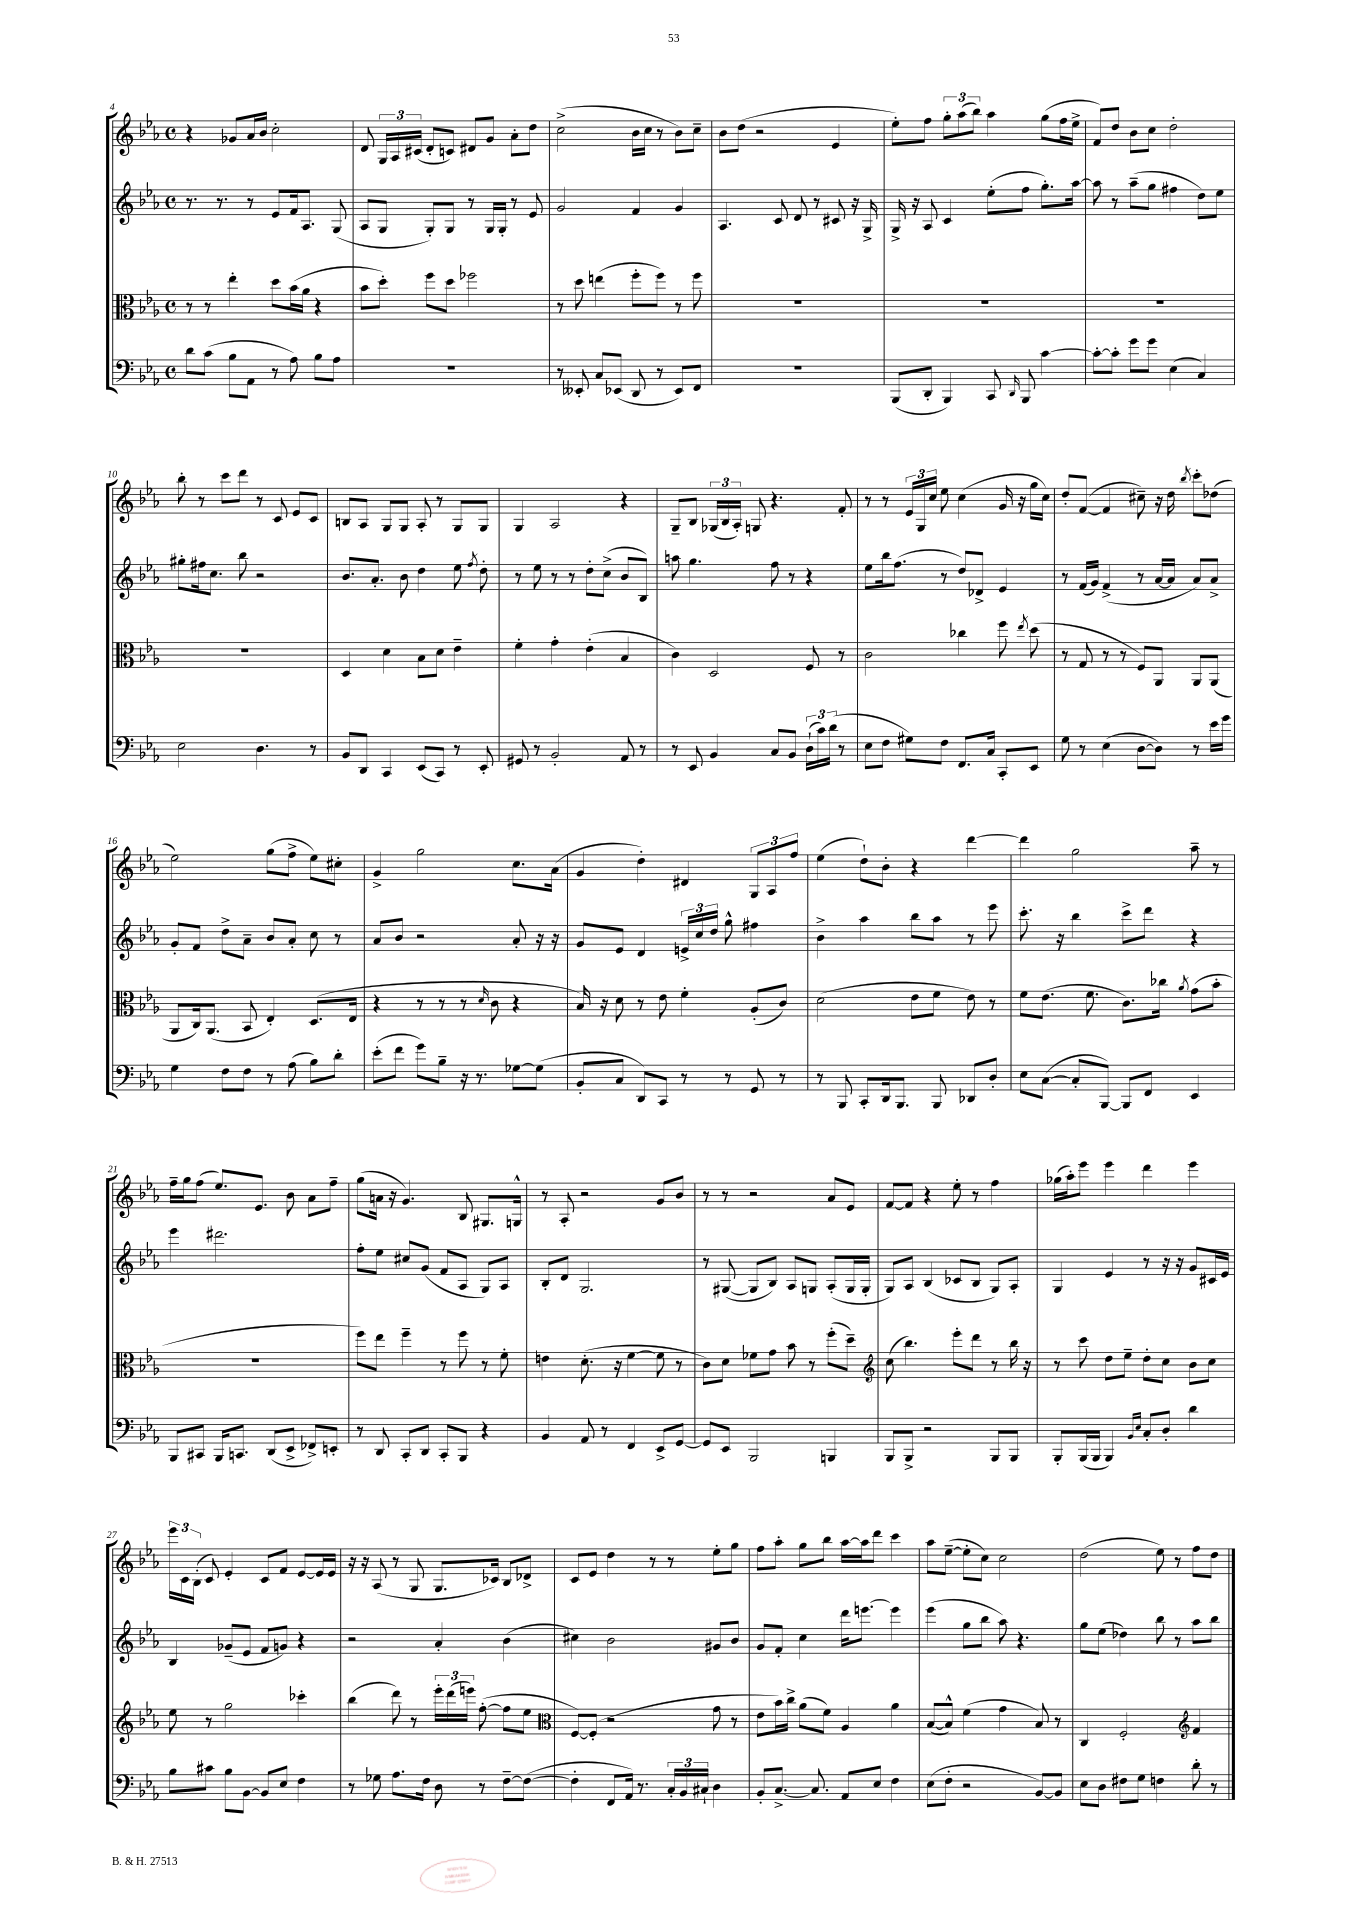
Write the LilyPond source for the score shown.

<<
\new StaffGroup <<
\new Staff = "s0" {
    \clef treble \key ees \major \defaultTimeSignature \time 4/4
    \autoBeamOff r4 ges'8[ aes'16 bes'16] c''2-. |
    d'8 \tuplet 3/2 { g16[ aes16 cis'16]( } d'8[-. c'8]) dis'8[ g'8] aes'8[-. d''8] |
    c''2->( bes'16[ c''16] r8 bes'8[) c''8]-- |
    bes'8[ d''8]( r2 ees'4 |
    ees''8[-.) f''8] \tuplet 3/2 { g''8[-. aes''8( bes''8]) } aes''4 g''8[( f''16 ees''16]-> |
    f'8[) d''8] bes'8[ c''8] d''2-. |
    bes''8-. r8 c'''8[ d'''8] r8 c'8 ees'8[ c'8] |
    b8[ aes8] g8[ g8] aes8-. r8 g8[ g8] |
    g4 aes2 r4 |
    g8[-- bes8] \tuplet 3/2 { ges16[( bes16 aes16]-.) } g8 r4. f'8-. |
    r8 r8 \tuplet 3/2 { ees'16[ g16 c''16] } ees''8 c''4( g'16 r16 g''16[ c''16]) |
    d''8[-. f'8]~( f'4 cis''8--) r16 d''16 \acciaccatura { bes''8 } c'''8[-. des''8]( |
    ees''2) g''8[( f''8]-> ees''8[) cis''8]-. |
    g'4-> g''2 c''8.[ aes'16]( |
    g'4 d''4-.) dis'4 \tuplet 3/2 { g8[ aes8 f''8] } |
    ees''4( d''8[-!) bes'8]-. r4 d'''4~ |
    d'''4 g''2 aes''8-- r8 |
    f''16[-- g''16 f''8]( ees''8.[) ees'8.] bes'8 aes'8[ f''8]-- |
    g''8[( a'16] r16 g'4.) bes8 gis8.[ g16]-^ |
    r8 aes8-. r2 g'8[ bes'8] |
    r8 r8 r2 aes'8[ ees'8] |
    f'8[~ f'8] r4 ees''8-. r8 f''4 |
    ges''16[( aes''16-.) ees'''8] ees'''4 d'''4 ees'''4 |
    \tuplet 3/2 { ees'''16[ c'16 bes16]-.( } c'8) ees'4-. c'8[ f'8] ees'8[~ ees'16 ees'16] |
    r16 r16 aes8( r8 g8 g8.[ ces'16]) bes8[ des'8]-> |
    c'8[ ees'8] d''4 r8 r8 ees''8[-. g''8] |
    f''8[ aes''8]-. g''8[ bes''8] aes''16[~ aes''16 d'''8] c'''4 |
    aes''8[ ees''8]~--( ees''8[-. c''8]) c''2 |
    d''2( ees''8) r8 f''8[ d''8] \bar "|." |
}
\new Staff = "s1" {
    \clef treble \key ees \major \defaultTimeSignature \time 4/4
    \autoBeamOff r8. r8. r8 ees'8[ f'16 aes8.] g8( |
    aes8[ g8] g8[-.) g8] r8 g16[ g16]-. r8 ees'8 |
    g'2 f'4 g'4 |
    aes4. c'8 d'8 r8 cis'8 r16 g16-> |
    g16-> r16 aes8 c'4 ees''8[-.( f''8] g''8.[-.) aes''16]~ |
    aes''8 r8 aes''8[--( g''8] fis''4 d''8[) ees''8] |
    gis''8[-. fis''16 c''8.] bes''8 r2 |
    bes'8.[ aes'8.]-. bes'8 d''4 ees''8 \acciaccatura { f''8 } d''8-. |
    r8 ees''8 r8 r8 d''8[-. c''8]->( bes'8[ bes8]) |
    a''8 g''4. f''8 r8 r4 |
    ees''8[ bes''16 f''8.]( r8 d''8[) des'8]-> ees'4 |
    r8 f'16[( g'16]) f'4->( r8 aes'16[~ aes'16] aes'8[) aes'8]-> |
    g'8[-. f'8] d''8[-> aes'8]-- bes'8[ aes'8]-. c''8 r8 |
    aes'8[ bes'8] r2 aes'8-. r16 r16 |
    g'8[ ees'8] d'4 \tuplet 3/2 { e'16[-> c''16 d''16] } g''8-^ fis''4 |
    bes'4-> aes''4 bes''8[ aes''8] r8 ees'''8 |
    c'''8.-. r16 bes''4 c'''8[-> d'''8] r4 |
    ees'''4 dis'''2. |
    f''8[-. ees''8] cis''8[ g'8]( f'8[ aes8] g8[) aes8] |
    bes8[-. d'8] g2. |
    r8 gis8~( gis8[ bes8]) aes8[ g8] aes8[-.( g16 g16]-. |
    g8[) aes8] bes4( ces'8[ bes8] g8[) aes8]-. |
    g4 ees'4 r8 r16 r16 g'8[ cis'16 ees'16] |
    bes4 ges'8[--( ees'8] f'8[ g'8]) r4 |
    r2 aes'4-. bes'4( |
    cis''4) bes'2 gis'8[ bes'8] |
    g'8[ f'8]-. c''4 d'''16[ e'''8.]~ e'''4 |
    ees'''4( g''8[ bes''8] aes''8) r4. |
    g''8[ ees''8]( des''4) bes''8 r8 aes''8[ bes''8] \bar "|." |
}
\new Staff = "s2" {
    \clef alto \key ees \major \defaultTimeSignature \time 4/4
    \autoBeamOff r8 r8 ees''4-. d''8[ bes'16( aes'16] r4 |
    bes'8[ d''8]-.) f''8[ d''8] fes''2 |
    r8 d''8 e''4( f''8[-. f''8]) r8 f''8 |
    R1 |
    R1 |
    R1 |
    R1 |
    d4 d'4 bes8[ d'8] ees'4-- |
    f'4-. g'4-. ees'4-.( bes4 |
    c'4) d2 f8 r8 |
    c'2 ces''4 f''8 \acciaccatura { ees''8 } d''8( |
    r8 g8 r8 r8 f8[) aes,8] aes,8[ aes,8]( |
    aes,8[ c16) aes,8.]( bes,8 ees4-.) d8.[( ees16] |
    r4 r8 r8 r8 \grace { d'16 } c'8 r4 |
    bes16) r16 d'8 r8 ees'8 f'4-. aes8[-.( c'8]) |
    d'2( ees'8[ f'8] ees'8) r8 |
    f'8[ ees'8.]( f'8. c'8.[) ces''16] \acciaccatura { aes'8 } g'8[( bes'8]-. |
    R1 |
    f''8[) ees''8] f''4-- r8 f''8 r8 f'8-. |
    e'4 d'8.-.( r16 f'4~ f'8 r8 |
    c'8[) d'8] fes'8[ g'8] bes'8 r8 f''8[-.( d''8]--) |
    \clef treble c''8( bes''4.) ees'''8[-. d'''8] r8 bes''16 r16 |
    r8 c'''8 d''8[ ees''8]-- d''8[-. c''8] bes'8[ c''8] |
    ees''8 r8 g''2 ces'''4-. |
    bes''4( d'''8) r8 \tuplet 3/2 { ees'''16[-. d'''16( e'''16]) } f''8~-.( f''8[ ees''8] |
    \clef alto f8[~) f8]-.( r2 g'8 r8 |
    ees'8[ bes'16) c''16]-> aes'8[( f'8]) aes4 aes'4 |
    bes8[~( bes8]-^) f'4( g'4 bes8) r8 |
    c4 f2-. \clef treble f'4 \bar "|." |
}
\new Staff = "s3" {
    \clef bass \key ees \major \defaultTimeSignature \time 4/4
    \autoBeamOff d'8[ c'8]( bes8[ aes,8] r8 aes8) bes8[ aes8] |
    R1 |
    r8 eeses,8-. c8[ ees,8]( d,8 r8 ees,8[) f,8] |
    R1 |
    bes,,8[( d,8]-. bes,,4) c,8 \grace { d,16 } bes,,8 c'4~ |
    c'8[~-. c'8]-. g'8[ g'8] ees4( c4) |
    ees2 d4. r8 |
    bes,8[ d,8] c,4 ees,8[( c,8]) r8 ees,8-. |
    gis,8 r8 bes,2-. aes,8 r8 |
    r8 ees,8 bes,4 c8[ bes,8] \tuplet 3/2 { d16[-!( c'16) d'16]( } r8 |
    ees8[ f8] gis8[) f8] f,8.[ c16] c,8[-. ees,8] |
    g8 r8 ees4( d8[~ d8]) r8 ees'16[ g'16] |
    g4 f8[ f8] r8 aes8( bes8[) d'8]-. |
    ees'8[-.( f'8] g'8[) bes8]-- r16 r8. ges8[~ ges8]( |
    bes,8[-. c8] d,8[) c,8] r8 r8 g,8 r8 |
    r8 bes,,8 c,8[-. d,16 bes,,8.] bes,,8 des,8[ d8]-. |
    ees8[ c8]~( c8[-. bes,,8]~) bes,,8[ f,8] ees,4 |
    bes,,8[ cis,8] bes,,16[ c,8.] d,8[( ees,8]-> fes,8[->) e,8]-. |
    r8 d,8 c,8[-. d,8] c,8[-. bes,,8] r4 |
    bes,4 aes,8 r8 f,4 ees,8[-> g,8]~ |
    g,8[ ees,8] bes,,2 b,,4 |
    bes,,8[ bes,,8]-> r2 bes,,8[ bes,,8] |
    bes,,8[-. bes,,16( bes,,16] bes,,4) \grace { bes,16[ ees16] } c8[-. d8]-. d'4 |
    bes8[ cis'8] bes8[ bes,8]~ bes,8[ ees8] f4 |
    r8 ges8 aes8.[ f16] d8 r8 f8[~-- f8]~( |
    f4-. f,8[ aes,16]) r8. \tuplet 3/2 { c16[-. bes,16 cis16]-! } d4 |
    bes,8[-. c8.]~-> c8. aes,8[ ees8] f4 |
    ees8[( f8]-. r2 bes,8[~) bes,8] |
    ees8[ d8] fis8[ g8] f4 d'8-. r8 \bar "|." |
}
>>
>>
\layout { \context { \Score currentBarNumber = #4 } }
